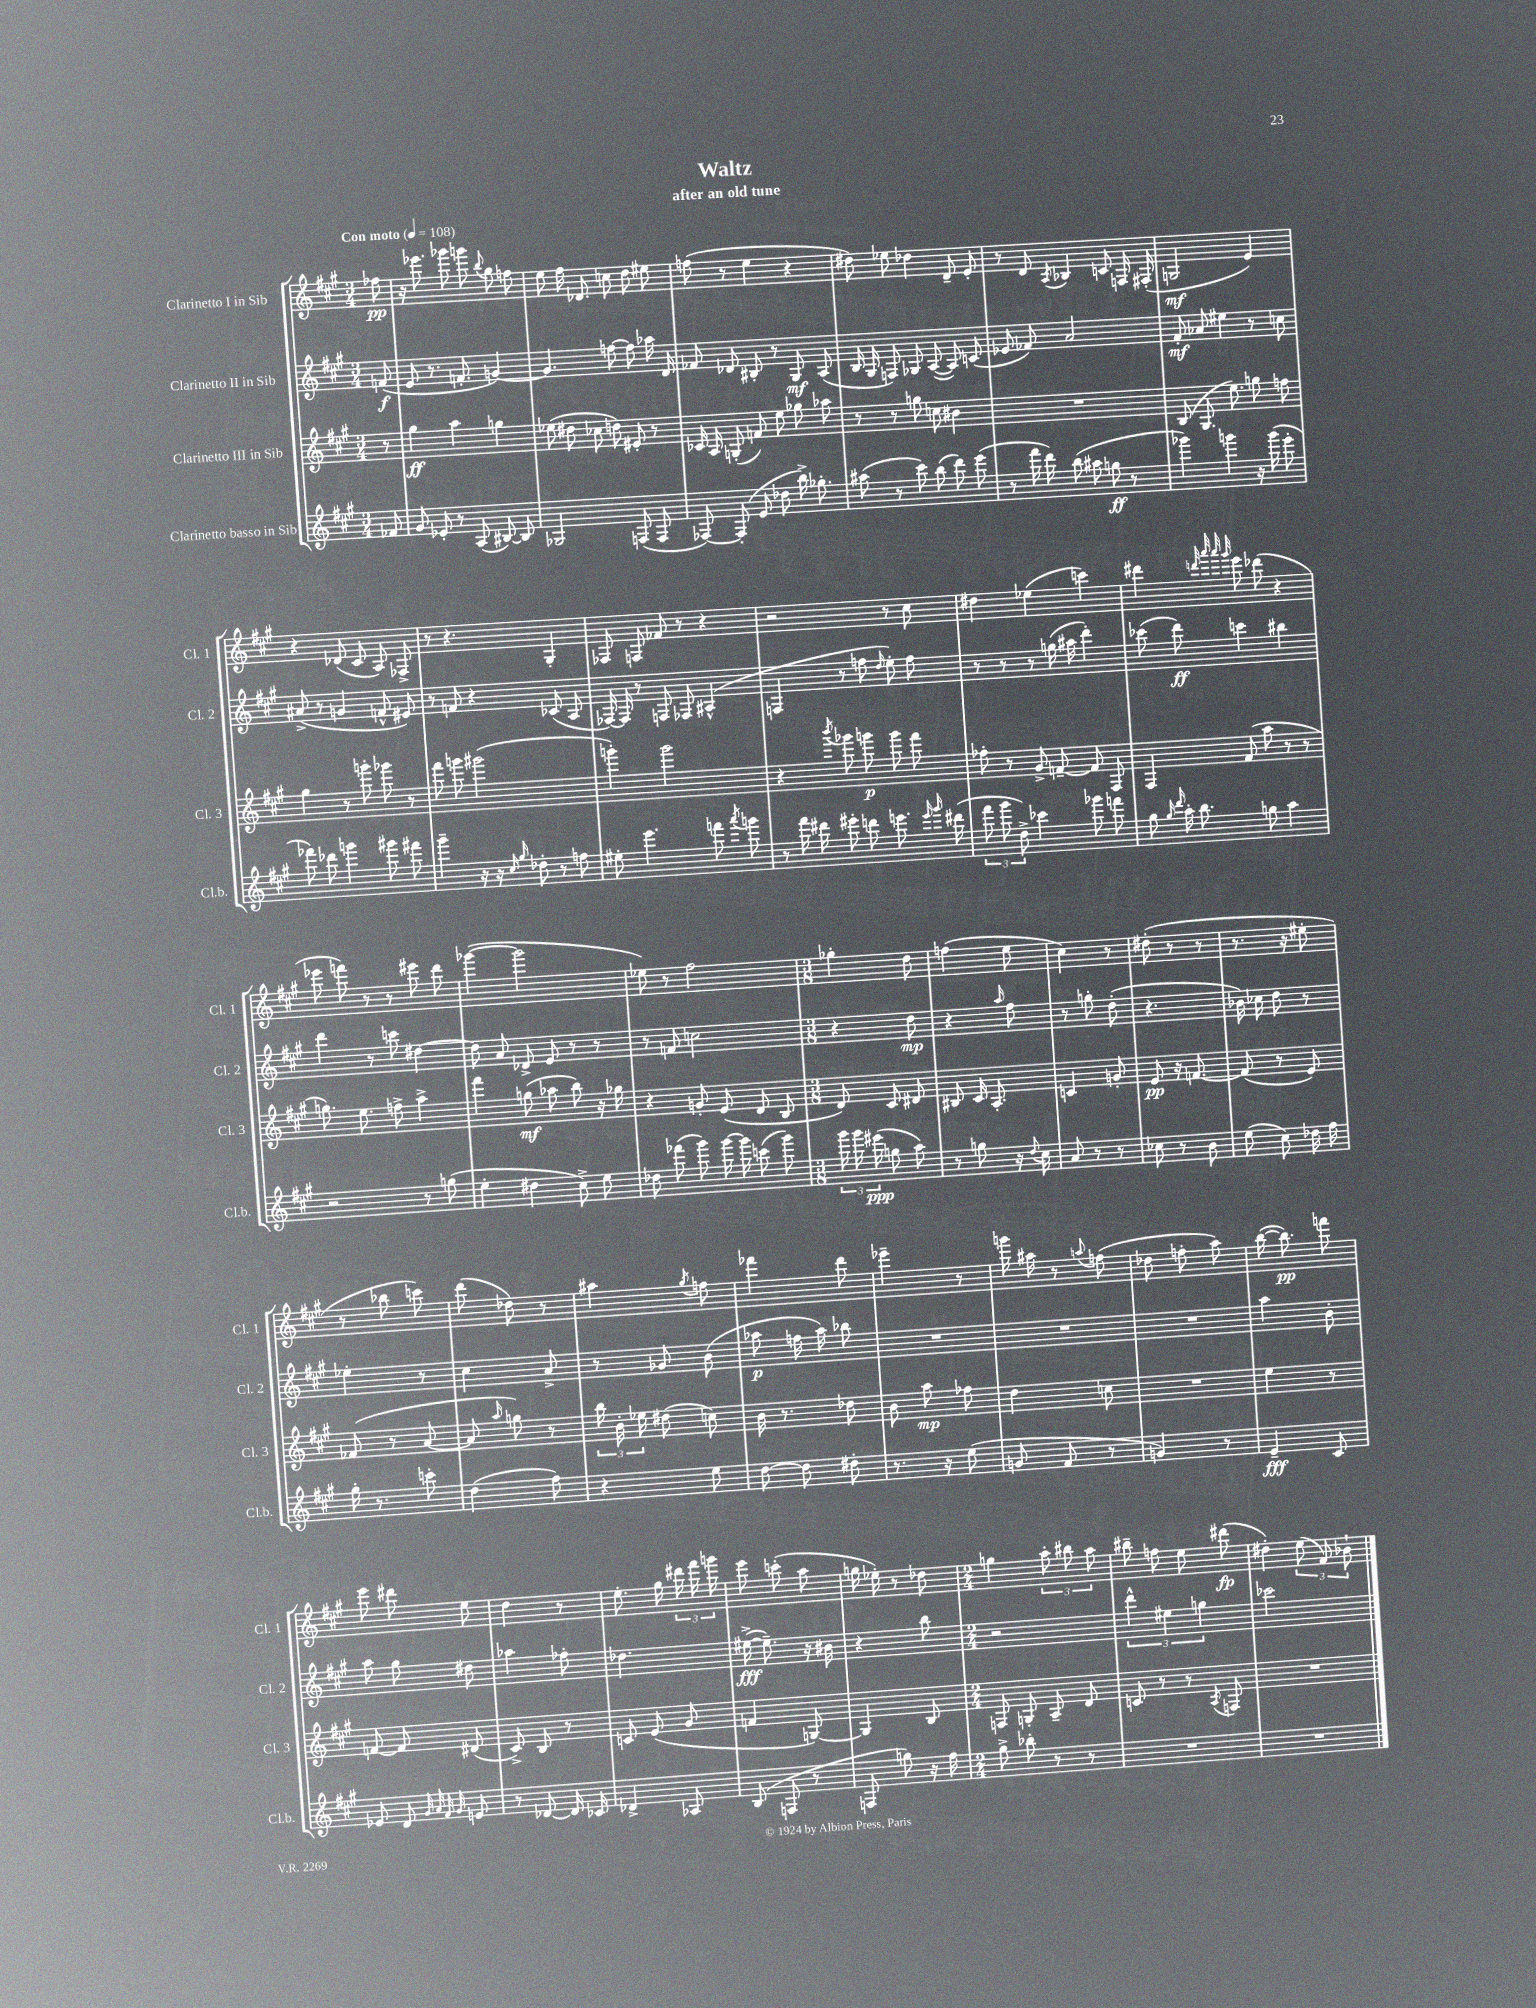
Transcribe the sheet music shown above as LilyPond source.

\header { title = "Waltz" subtitle = "after an old tune" }
<<
\new StaffGroup <<
\new Staff = "s0" \with { instrumentName = "Clarinetto I in Sib" shortInstrumentName = "Cl. 1" } {
    \clef treble \key a \major \numericTimeSignature \time 3/4 \partial 8 \tempo "Con moto" 4 = 108
    \autoBeamOff fes''8\pp |
    r16 ees'''8. ges'''8 g'''8 \appoggiatura { b''8 } gis''8 f''8 |
    e''8 fis''16 des'8. c''8 d''8 eis''8 |
    f''8( r8 e''4 r4 |
    dis''8) ees''8 des''4 d'8-- e'8-. |
    r8 d'8 \acciaccatura { a8 } bes4 c'8 f16 fis16-.( |
    g2\mf e'4) |
    r4 des'8( cis'8 a8) fes8-> |
    r8 r4. gis4-. |
    fes8 f8 fes'8 r8 r4 |
    r2 r8 cis''8 |
    dis''4 ees''4( c'''4) |
    dis'''4 \grace { d'''32 a'''32 a'''32 gis'''32 } e'''8 des'''8( r4 |
    ees'''8 f'''8) r8 r8 eis'''8 d'''8 |
    ges'''4~( ges'''2 |
    ees''8) r8 fis''2 |
    \numericTimeSignature \time 3/8 ges''4-. d''8 |
    f''4( e''8 |
    cis''4) r8 |
    dis''8-.( r8 r8 |
    r8. r16 eis''8-. |
    r8 bes''8 c'''8) |
    d'''8( des''8) r8 |
    ais''4 \acciaccatura { gis''8 } f''8 |
    fes'''4 d'''8 |
    ees'''4-- r8 |
    g'''16 ais''16 r8 \appoggiatura { a''8 } f''8( |
    des''8 f''8-. a''8) |
    b''16~( b''8.\pp) f'''8 |
    e'''8 dis'''8 e''8 |
    d''4 r8 |
    e''8.-. gis''16 \tuplet 3/2 { dis'''16 fis'''16 g'''16 } |
    e'''8 c'''8-.( a''8 |
    g''16 ees''16-.) r8 des''8 |
    \numericTimeSignature \time 2/4 g''4 \tuplet 3/2 { a''8-. bis''8 a''8 } |
    bis''8-- f''8 e''8 dis'''8\fp( |
    dis''4-.) \tuplet 3/2 { e''8( fis'8) bes'8-! } \bar "|." |
}
\new Staff = "s1" \with { instrumentName = "Clarinetto II in Sib" shortInstrumentName = "Cl. 2" } {
    \clef treble \key a \major \numericTimeSignature \time 3/4 \partial 8
    \autoBeamOff f'8\f( |
    e'8 r8. f'8.-. g'4~) |
    g'4. f''8~ f''8 aes''16 d'16 |
    fes'8 des'8 bis8-. r8 gis8\mf a8( |
    b16 gis16 f8) ges8 a8~( a8) c'8( |
    ees'8 fes'8) a'2 |
    fis'8-.\mf aes'8 eis''4 r8 c''8 |
    ais'8->( r8 g'4 f'8-^ eis'8) |
    r8 f'8 r4 ces'8( a8 |
    fes16~) fes16 r8 f8 fes8 ais4-^( |
    f4 r8 f''8 \grace { d''16 } e''8-.) f''8 |
    r8 r8 r8 g''16( ais''16 d'''4-.) |
    ces'''8( d'''8\ff) c'''4 bis''4 |
    d'''4 r8 c'''8 dis''4~ |
    dis''8 a'8 des'8-> e'8 r8 r8 |
    r8 f'8 c''2 |
    \numericTimeSignature \time 3/8 r4 d''8\mp |
    r4 \grace { a''16 } fis''8 |
    r8 g''8-. d''8-.( |
    r4. |
    bes'16) ces''16 d''8 r8 |
    ees''4-. r8 |
    cis''4 a'8-> |
    r8 ges'8 b'8( |
    aes''8\p f''16 aes''16) bes''8 |
    R4. |
    R4. |
    R4. |
    a''4 b'8-. |
    a''8 gis''8 dis''8 |
    aes''4 fes''8-. |
    des''4. |
    eis''16~->\fff( eis''8.--) r16 bis'16 |
    r4 b''8 |
    \numericTimeSignature \time 2/4 r2 |
    \tuplet 3/2 { d'''4-^ eis''4 g''4 } |
    ces'''2 \bar "|." |
}
\new Staff = "s2" \with { instrumentName = "Clarinetto III in Sib" shortInstrumentName = "Cl. 3" } {
    \clef treble \key a \major \numericTimeSignature \time 3/4 \partial 8
    \autoBeamOff r8 |
    gis''4\ff a''4 g''4 |
    ees''8( dis''8 ces''8 d''8) eis'8-. r8 |
    ces'16 a16 g8-.( f'8) e''8 ges''8 aes''8 |
    r8 r8 g''8 c''8 bis'4 |
    R2. |
    b8( gis8. e''8.) g''8 f''8 |
    gis''4 r8 g'''8-. ges'''8 r8 |
    fis'''8 g'''8 gis'''2( |
    g'''4-.) g'''2 |
    r4 \acciaccatura { b'''8 } ges'''8 g'''8\p g'''8 fis'''8 |
    fes''8-. r8 gis'8-> f'8~-- f'8 fis8 |
    fis4 fis'8( a''8 r8 r8 |
    g''8.) e''8. f''8-> a''4-> |
    fis'''4 g''8\mf( aes''8 b''8) r16 ges''16 |
    r4 g'8-. e'8( d'8 b8 |
    \numericTimeSignature \time 3/8 d'8) cis'8 dis'8 |
    bis8 cis'16 a8.-. |
    c'4 g'8-. |
    e'8\pp r16 f'8.~ |
    f'8( r8 e'8) |
    fes'8( r8 a'8~ |
    a'8 \grace { a''16 } g''8) r8 |
    \tuplet 3/2 { b''16 b'16-. ees''16 } dis''8( c''8) |
    b'16 r8. des''8 |
    b'8 a''8\mp fes''8 |
    d''4 c''8 |
    R4. |
    e''4 r8 |
    f'8~ f'8 dis'8( |
    cis'8->) b8 r8 |
    c'8 e'8( gis'8 |
    f'4 g8~) |
    g4 b8 |
    \numericTimeSignature \time 2/4 f8 g8-. a8-- d'8 |
    c'8 r8 r8 \acciaccatura { a8 } f8 |
    R2 \bar "|." |
}
\new Staff = "s3" \with { instrumentName = "Clarinetto basso in Sib" shortInstrumentName = "Cl.b." } {
    \clef treble \key a \major \numericTimeSignature \time 3/4 \partial 8
    \autoBeamOff fes'8 |
    gis'8 ees'8-. r8 a8( bis8~) bis8 |
    ges2 f8( f8 |
    fes8~) fes8-.( e'8 des''8 b''16->) ges''8.-. |
    ais''8( r8 cis'''8) b''8( d'''8) e'''8( |
    r8 fis'''16 d'''16) b''8( ais''8 g''8\ff r8 |
    ges'''4) g'''4 r16 g'''16( e'''8-. |
    fes'''8) des'''8 g'''4 gis'''8 fis'''8 |
    gis'''4-- r16 r16 \grace { cis''16 gis''16 } des''8-. r8 f''8 |
    eis''8-. e'''4. f'''8 \acciaccatura { a'''8 } g'''8 |
    r8 fis'''16 dis'''16 eis'''8-. d'''8 e'''8. \grace { e'''16 gis'''16 } dis'''16( |
    \tuplet 3/2 { fis'''8 gis'''8 d''8->) } ces'''4 ges'''8 f'''8 |
    gis''8 \grace { gis''16 d'''16 } a''16-. b''8. g''8 a''4 |
    r2 r8 g''8( |
    e''4-. dis''4 cis''8->) e''8 |
    des''8 fes'''8( gis'''8) gis'''16~ gis'''16 c'''8( gis'''8) |
    \numericTimeSignature \time 3/8 \tuplet 3/2 { gis'''16 gis'''16 eis'''16\ppp( } g''8 a''8) |
    r8 g''8 r16 \appoggiatura { d''8 } cis''16 |
    a'8 r8 r8 |
    ces''8 r8 b'8 |
    e''8( cis''8) des''16 fis''16 |
    gis''16-. r8. c'''8-. |
    d''4( fis''8) |
    r4 e''8 |
    d''8~ d''8 dis''8-. |
    r8. r16 e''8( |
    g'8 fis'8 r8 |
    g'4) r8 |
    e'4--\fff cis'8 |
    ees'8 d'8 \grace { gis'32 a'32 fis'32 gis'32 } e'8 |
    r8 des'8~ des'16 ces'16 |
    des'4-> aes8 |
    b8( f8 r8 |
    f8 g''8) r16 fis''16 |
    \numericTimeSignature \time 2/4 gis''8-> bes''8-. r8 r8 |
    R2 |
    R2 \bar "|." |
}
>>
>>
\layout { \context { \Score \remove "Bar_number_engraver" } }
